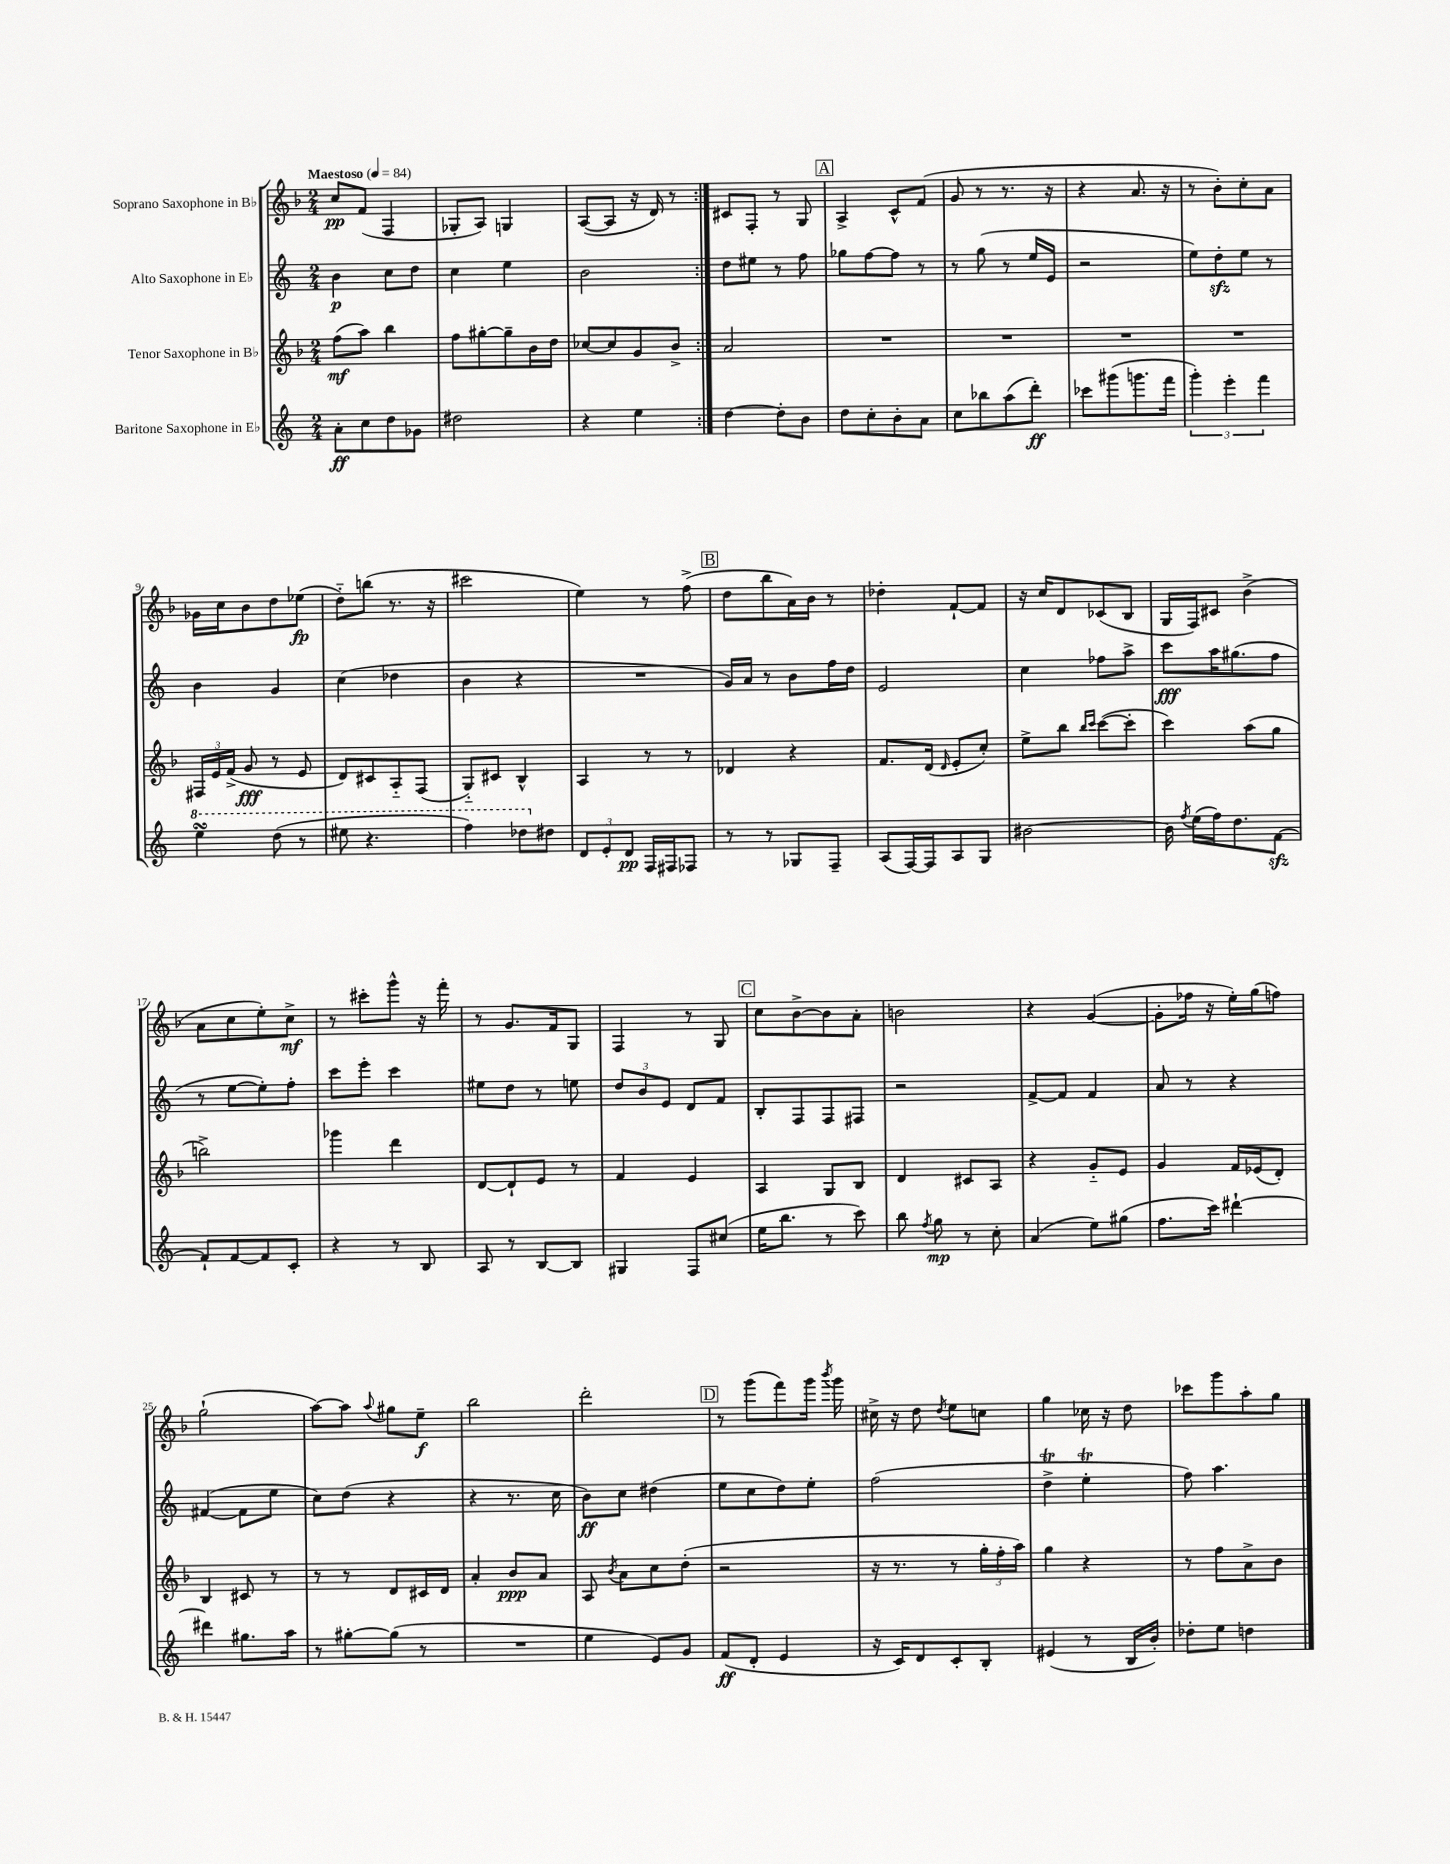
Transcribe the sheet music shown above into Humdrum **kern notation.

**kern	**dynam	**kern	**dynam	**kern	**dynam	**kern	**dynam
*part4	*part4	*part3	*part3	*part2	*part2	*part1	*part1
*staff4	*staff4	*staff3	*staff3	*staff2	*staff2	*staff1	*staff1
*I"Baritone Saxophone in E♭	*	*I"Tenor Saxophone in B♭	*	*I"Alto Saxophone in E♭	*	*I"Soprano Saxophone in B♭	*
*clefG2	*	*clefG2	*	*clefG2	*	*clefG2	*
*k[]	*	*k[b-]	*	*k[]	*	*k[b-]	*
*M2/4	*	*M2/4	*	*M2/4	*	*M2/4	*
*MM84	*	*MM84	*	*MM84	*	*MM84	*
=1	=1	=1	=1	=1	=1	=1	=1
!	!	!	!	!	!	!LO:TX:a:B:t=Maestoso	!
8a'\L	ff	(8ff\L	mf	4b\	p	8cc/L	pp
8cc\	.	8aa\J)	.	.	.	(8f/J	.
8dd\	.	4bb-\	.	8cc\L	.	4F/	.
8g-X\J	.	.	.	8dd\J	.	.	.
=2	=2	=2	=2	=2	=2	=2	=2
2dd#X\	.	8ff\L	.	4cc\	.	8G-X'/L	.
.	.	[8gg#X'\	.	.	.	8A/J)	.
.	.	8gg#~\]	.	4ee\	.	4Gn/	.
.	.	16b-\L	.	.	.	.	.
.	.	16dd\JJ	.	.	.	.	.
=3	=3	=3	=3	=3	=3	=3	=3
4r	.	[8cc-X/L	.	2b\	.	([8A/L	.
.	.	8cc-/]	.	.	.	8A/J]	.
4ee\	.	8g/	.	.	.	16r	.
.	.	.	.	.	.	16d/)	.
.	.	8b-^/J	.	.	.	8r	.
=4:|!	=4:|!	=4:|!	=4:|!	=4:|!	=4:|!	=4:|!	=4:|!
[4dd\	.	2a/	.	8dd\L	.	8c#X/L	.
.	.	.	.	8ee#X\J	.	8F'/J	.
8dd'\L]	.	.	.	8r	.	8r	.
8b\J	.	.	.	8ff\	.	8G/	.
!!LO:REH:place=s1:t=A
=5	=5	=5	=5	=5	=5	=5	=5
8dd\L	.	2r	.	8gg-X\L	.	4A^/	.
8cc'\	.	.	.	[8ff\	.	.	.
8b'\	.	.	.	8ff\J]	.	8c^^/L	.
8a\J	.	.	.	8r	.	(8f/J	.
=6	=6	=6	=6	=6	=6	=6	=6
8cc\L	.	2r	.	8r	.	8g/	.
8bb-X\	.	.	.	(8gg\	.	8r	.
(8aa\	.	.	.	8r	.	8.r	.
8ddd'\J)	ff	.	.	16ee/LL	.	.	.
.	.	.	.	16e/JJ	.	16r	.
=7	=7	=7	=7	=7	=7	=7	=7
8ccc-X\L	.	2r	.	2r	.	4r	.
(8ggg#X\	.	.	.	.	.	.	.
8.gggn\	.	.	.	.	.	8.a/	.
16fff\Jk	.	.	.	.	.	16r	.
=8	=8	=8	=8	=8	=8	=8	=8
6ggg'\)	.	2r	.	8ee\L)	.	8r	.
.	.	.	.	8ddzz'\	.	8b-'\L)	.
6eee'\	.	.	.	.	.	.	.
.	.	.	.	8ee\J	.	8cc'\	.
6fff\	.	.	.	.	.	.	.
.	.	.	.	8r	.	8a\J	.
!!LO:LB:g=z
=9	=9	=9	=9	=9	=9	=9	=9
*8va	*	*	*	*	*	*	*
4eeesSsS\	.	24F#X/LL	.	4b\	.	16g-X\LL	.
.	.	24e/	.	.	.	.	.
.	.	.	.	.	.	16cc\J	.
.	.	(24f^/JJ	.	.	.	.	.
.	.	8g/	fff	.	.	8b-\	.
(8ddd\	.	8r	.	4g/	.	8dd\	.
8r	.	8e/	.	.	.	(8ee-X\J	fp
=10	=10	=10	=10	=10	=10	=10	=10
8eee#X\	.	8d/L)	.	(4cc\	.	8dd\L)	.
4.r	.	8c#X/	.	.	.	(8bbn\J	.
.	.	8A/	.	4dd-X\	.	8.r	.
.	.	(8F/J	.	.	.	.	.
.	.	.	.	.	.	16r	.
=11	=11	=11	=11	=11	=11	=11	=11
4fff\)	.	8G/L)	.	4b\	.	2ccc#X\	.
.	.	8c#X/J	.	.	.	.	.
8ddd-X\L	.	4B-^^/	.	4r	.	.	.
*X8va	*	*	*	*	*	*	*
8dd#X\J	.	.	.	.	.	.	.
=12	=12	=12	=12	=12	=12	=12	=12
12d/L	.	4A/	.	2r	.	4ee\)	.
12e'/	.	.	.	.	.	.	.
12d/J	pp	.	.	.	.	.	.
16F/LL	.	8r	.	.	.	8r	.
16F#X/J	.	.	.	.	.	.	.
8F-X/J	.	8r	.	.	.	(8ff^\	.
!!LO:REH:place=s1:t=B
=13	=13	=13	=13	=13	=13	=13	=13
8r	.	4d-X/	.	16g/LL)	.	8dd\L	.
.	.	.	.	16a/JJ	.	.	.
8r	.	.	.	8r	.	8bb-\	.
8G-X/L	.	4r	.	8b\L	.	16a\L)	.
.	.	.	.	.	.	16b-\JJ	.
8F~/J	.	.	.	16ff\L	.	8r	.
.	.	.	.	16dd\JJ	.	.	.
=14	=14	=14	=14	=14	=14	=14	=14
(8A/L	.	8.f/L	.	2e/	.	4dd-X'\	.
[16F/L)	.	.	.	.	.	.	.
16F/J]	.	(16d/Jk	.	.	.	.	.
.	.	16qqd/	.	.	.	.	.
8A/	.	8e'/L	.	.	.	[8f`/L	.
8G/J	.	8cc'/J)	.	.	.	8f/J]	.
=15	=15	=15	=15	=15	=15	=15	=15
[2b#X\	.	8ee^\L	.	4cc\	.	16r	.
.	.	.	.	.	.	16cc/KL	.
.	.	8bb-\J	.	.	.	8d/	.
.	.	16qqbb-/LL	.	.	.	.	.
.	.	16qqccc/JJ	.	.	.	.	.
.	.	([8ccc\L	.	8ff-X\L	.	(8c-X/	.
.	.	8ccc'\J]	.	8aa^\J	.	8B-/J	.
=16	=16	=16	=16	=16	=16	=16	=16
16b#\]	.	4ccc\)	.	8ccc\L	fff	16G/LL	.
8qff/	.	.	.	.	.	.	.
(16ee\LL	.	.	.	.	.	16F/J)	.
16ff\J)	.	.	.	16aa\K	.	8c#X/J	.
8.dd\	.	.	.	(8.gg#X\	.	.	.
.	.	(8aa\L	.	.	.	(4b-^\	.
[8fzz\J	.	8gg\J	.	8ff\J	.	.	.
!!LO:LB:g=z
=17	=17	=17	=17	=17	=17	=17	=17
8f`/L]	.	2bbn^\)	.	8r	.	8a\L	.
[8f/	.	.	.	[8ee\L	.	8cc\	.
8f/]	.	.	.	8ee'\])	.	8ee'\)	.
8c'/J	.	.	.	8ff'\J	.	8cc^\J	mf
=18	=18	=18	=18	=18	=18	=18	=18
4r	.	4ggg-X\	.	8ccc\L	.	8r	.
.	.	.	.	8eee'\J	.	8ccc#X'\L	.
8r	.	4ddd\	.	4ccc\	.	8ggg^^\J	.
8B/	.	.	.	.	.	16r	.
.	.	.	.	.	.	16fff'\	.
=19	=19	=19	=19	=19	=19	=19	=19
8A/	.	[8d/L	.	8ee#X\L	.	8r	.
8r	.	8d`/]	.	8dd\J	.	8.g/L	.
[8B/L	.	8e/J	.	8r	.	.	.
.	.	.	.	.	.	16f/k	.
8B/J]	.	8r	.	8een\	.	8G/J	.
=20	=20	=20	=20	=20	=20	=20	=20
4G#X/	.	4f/	.	12dd/L	.	4F/	.
.	.	.	.	12b/	.	.	.
.	.	.	.	12e/J	.	.	.
8F/L	.	4e/	.	8d/L	.	8r	.
(8cc#X/J	.	.	.	8f/J	.	8G/	.
!!LO:REH:place=s1:t=C
=21	=21	=21	=21	=21	=21	=21	=21
16ee\KL	.	4A/	.	8B'/L	.	8cc\L	.
8.bb\J	.	.	.	.	.	.	.
.	.	.	.	8F/	.	[8b-^\	.
8r	.	8G/L	.	8F/	.	8b-\]	.
8ccc\)	.	8B-/J	.	8F#X/J	.	8a'\J	.
=22	=22	=22	=22	=22	=22	=22	=22
8bb\	.	4d/	.	2r	.	2bn\	.
8qff/	.	.	.	.	.	.	.
8gg\	mp	.	.	.	.	.	.
8r	.	8c#X/L	.	.	.	.	.
8cc'\	.	8A/J	.	.	.	.	.
=23	=23	=23	=23	=23	=23	=23	=23
(4a/	.	4r	.	[8f^/L	.	4r	.
.	.	.	.	8f/J]	.	.	.
8ee\L)	.	8g/L	.	4f/	.	([4g/	.
(8gg#X\J	.	8e/J	.	.	.	.	.
=24	=24	=24	=24	=24	=24	=24	=24
8.ff\L	.	4g/	.	8a/	.	8g'\L]	.
.	.	.	.	8r	.	16ff-X\Jk	.
16ccc\Jk)	.	.	.	.	.	16r	.
[4ddd#X`\	.	16f/LL	.	4r	.	16ee'\LL)	.
.	.	(16e-X/J	.	.	.	(16gg\J	.
.	.	8d'/J)	.	.	.	8ffn\J)	.
!!LO:LB:g=z
=25	=25	=25	=25	=25	=25	=25	=25
4ddd#X\]	.	4B-/	.	([4f#X/	.	(2gg`\	.
8.gg#X\L	.	8c#X/	.	8f#\L]	.	.	.
.	.	8r	.	8ee\J	.	.	.
16aa\Jk	.	.	.	.	.	.	.
=26	=26	=26	=26	=26	=26	=26	=26
8r	.	8r	.	8cc\L)	.	[8aa\L)	.
[8gg#X'\L	.	8r	.	(8dd\J	.	8aa\J]	.
.	.	.	.	.	.	8qqaa/	.
(8gg#\J]	.	8d/L	.	4r	.	8gg#X\L	.
8r	.	16c#X/L	.	.	.	8ee~\J	f
.	.	16d/JJ	.	.	.	.	.
=27	=27	=27	=27	=27	=27	=27	=27
2r	.	4a'/	.	4r	.	2bb-\	.
.	.	8b-/L	ppp	8.r	.	.	.
.	.	8a/J	.	.	.	.	.
.	.	.	.	16cc\	.	.	.
=28	=28	=28	=28	=28	=28	=28	=28
4ee\	.	8A/	.	8b\L)	ff	2ddd'\	.
.	.	8qb-/	.	.	.	.	.
.	.	8a\L	.	8cc\J	.	.	.
8e/L)	.	8cc\	.	(4dd#X\	.	.	.
8g/J	.	(8dd'\J	.	.	.	.	.
!!LO:REH:place=s1:t=D
=29	=29	=29	=29	=29	=29	=29	=29
(8f/L	ff	2r	.	8ee\L	.	8r	.
8d'/J	.	.	.	8cc\	.	(8ggg\L	.
4e/	.	.	.	8dd\)	.	8fff\)	.
.	.	.	.	8ee'\J	.	16ggg\Jk	.
.	.	.	.	.	.	8qbbb-/	.
.	.	.	.	.	.	16ggg\	.
=30	=30	=30	=30	=30	=30	=30	=30
16r	.	16r	.	(2ff\	.	16cc#X^\	.
16c/KL)	.	8.r	.	.	.	16r	.
8d/	.	.	.	.	.	8dd\	.
.	.	.	.	.	.	8qdd/	.
8c'/	.	8r	.	.	.	8ee\L	.
8B'/J	.	24gg'\LL	.	.	.	8ccn\J	.
.	.	24ff'\	.	.	.	.	.
.	.	24aa\JJ)	.	.	.	.	.
=31	=31	=31	=31	=31	=31	=31	=31
(4e#X/	.	4gg\	.	4ddT^\	.	4gg\	.
8r	.	4r	.	4eet'\	.	16cc-X\	.
.	.	.	.	.	.	16r	.
16B/LL	.	.	.	.	.	8dd\	.
16b'/JJ)	.	.	.	.	.	.	.
=32	=32	=32	=32	=32	=32	=32	=32
8dd-X'\L	.	8r	.	8ff\)	.	8ccc-X\L	.
8ee\J	.	8ff\L	.	4.aa\	.	8ggg\	.
4ddn\	.	8a^\	.	.	.	8aa'\	.
.	.	8b-\J	.	.	.	8gg\J	.
==	==	==	==	==	==	==	==
*-	*-	*-	*-	*-	*-	*-	*-
